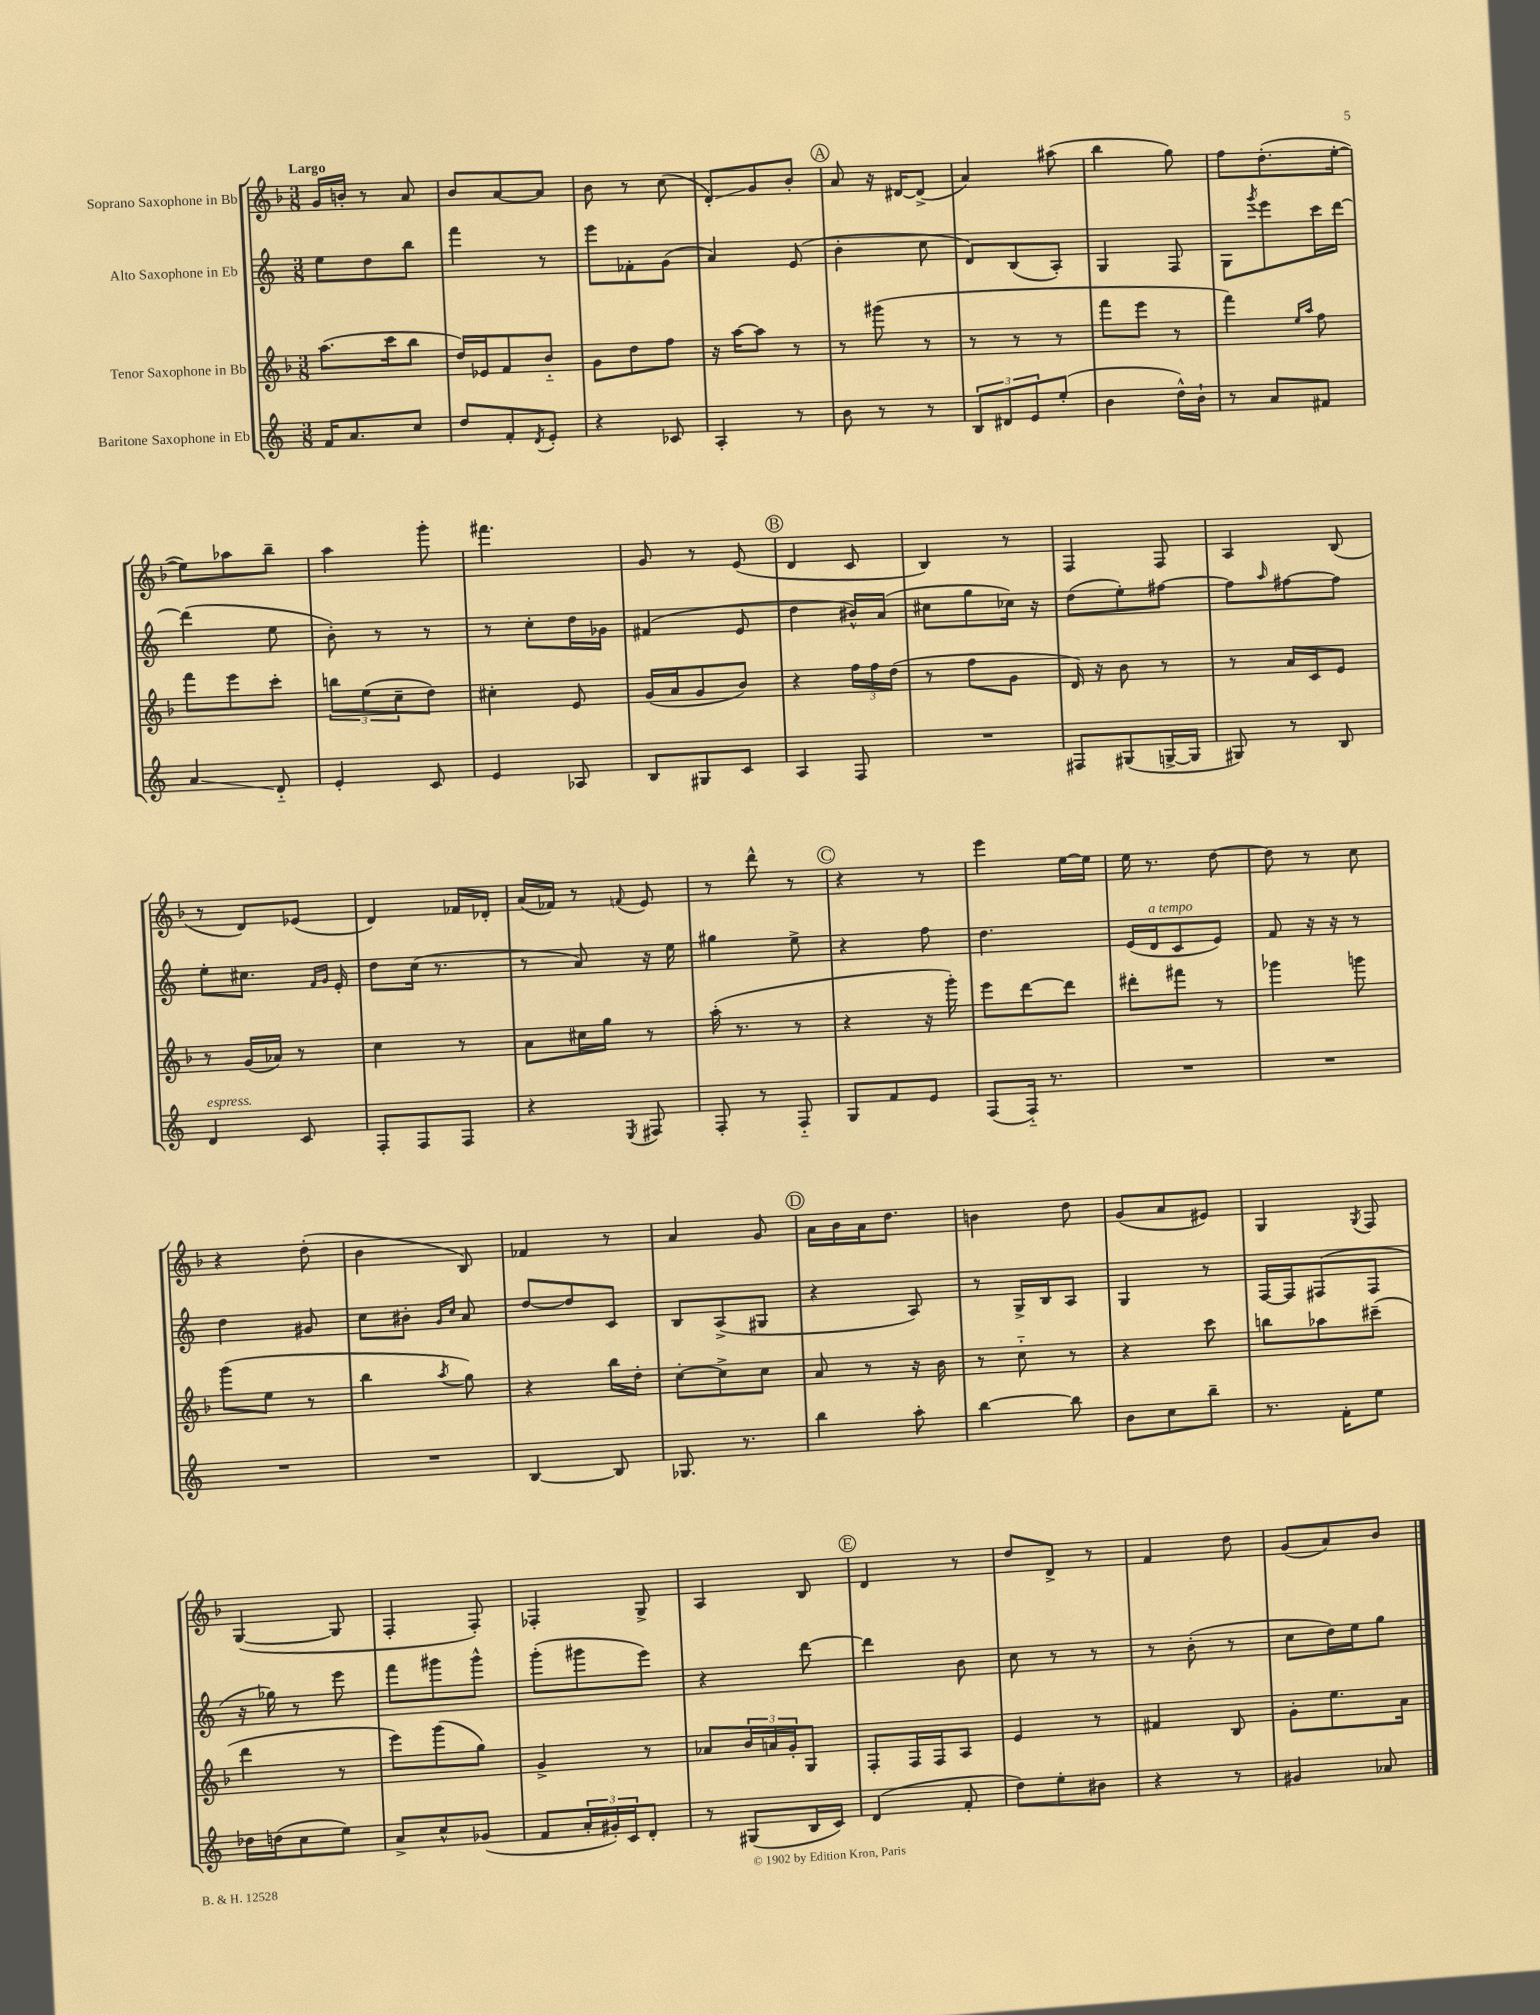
<<
\new StaffGroup <<
\new Staff = "s0" \with { instrumentName = "Soprano Saxophone in Bb" } {
    \clef treble \key f \major \numericTimeSignature \time 3/8 \tempo "Largo"
    g'16 b'16-. r8 a'8 |
    bes'8 a'8~ a'8 |
    bes'8 r8 c''8( |
    d'8-.\glissando) g'8 bes'8-. |
    \mark \markup { \circle "A" } a'8 r16 dis'16~ dis'8->( |
    a'4) ais''8( |
    bes''4 g''8) |
    f''8 d''8.-.( e''16~-. |
    e''8) aes''8 bes''8-- |
    a''4 g'''8-. |
    fis'''4. |
    g'8 r8 e'8( |
    \mark \markup { \circle "B" } d'4 c'8 |
    bes4) r8 |
    f4 f8 |
    a4 bes8( |
    r8 d'8) ees'8( |
    d'4) fes'16 des'16-. |
    a'16( fes'16) r8 \appoggiatura { f'8 } e'8 |
    r8 d'''8-^ r8 |
    \mark \markup { \circle "C" } r4 r8 |
    e'''4 e''16~ e''16 |
    e''16 r8. d''8~ |
    d''8 r8 c''8 |
    r4 d''8-.( |
    bes'4 bes8) |
    fes'4 r8 |
    a'4 g'8 |
    \mark \markup { \circle "D" } a'16 bes'16 a'16 d''8. |
    b'4 d''8 |
    g'8( a'8 eis'8) |
    g4 \acciaccatura { g8 } f8 |
    g4~( g8 |
    f4-. f8-.) |
    fes4-. g8-> |
    a4 bes8 |
    \mark \markup { \circle "E" } d'4 r8 |
    d''8 d'8-> r8 |
    f'4 d''8 |
    g'8( a'8) bes'8 \bar "|." |
}
\new Staff = "s1" \with { instrumentName = "Alto Saxophone in Eb" } {
    \clef treble \key c \major \numericTimeSignature \time 3/8
    e''8 d''8 b''8 |
    f'''4 r8 |
    e'''8 fes'8-. g'8( |
    a'4) e'8( |
    \mark \markup { \circle "A" } b'4-. c''8 |
    d'8) b8( a8-.) |
    g4 f8 |
    g8 \acciaccatura { g'''8 } e'''8 c'''16 d'''16~ |
    d'''4( e''8 |
    b'8-.) r8 r8 |
    r8 c''8-. d''16 ges'16 |
    fis'4( e'8 |
    \mark \markup { \circle "B" } d''4 bis'16-^) a'16( |
    cis''8 g''8 ces''16) r16 |
    d''8( e''8-.) fis''8~ |
    fis''8 \grace { a''16 } fis''8~ fis''8 |
    e''8-. cis''8. \grace { f'16 g'16 } e'16-. |
    d''8 c''16( r8. |
    r8 a'8) r16 e''16 |
    gis''4 e''8-> |
    \mark \markup { \circle "C" } r4 f''8 |
    d''4. |
    e'16( d'16^\markup { \italic "a tempo" } c'8 e'8) |
    f'8 r16 r16 r8 |
    d''4 gis'8 |
    c''8 bis'8-. \grace { g'16 c''16 } a'8 |
    d''8~ d''8 c'8 |
    b8 a8->( gis8 |
    \mark \markup { \circle "D" } r4 a8) |
    r8 g16-> b16 a8 |
    g4 r8 |
    f16~ f16 fis8( fis8 |
    r16 ges''16) r8 e'''8 |
    f'''8 gis'''8 gis'''8-^ |
    g'''8-.( gis'''8 e'''8) |
    r4 d'''8~ |
    \mark \markup { \circle "E" } d'''4 b'8 |
    c''8 r8 r8 |
    r8 b'8-.( r8 |
    c''8 d''16) e''16 g''8 \bar "|." |
}
\new Staff = "s2" \with { instrumentName = "Tenor Saxophone in Bb" } {
    \clef treble \key f \major \numericTimeSignature \time 3/8
    a''8.( c'''16 bes''8 |
    d''16) ees'16 f'8 bes'8-_ |
    g'8 d''8 f''8 |
    r16 a''16~ a''8 r8 |
    \mark \markup { \circle "A" } r8 gis'''8( r8 |
    r8 r8 r8 |
    f'''8 e'''8 r8 |
    f'''4) \grace { e''16 a''16 } f''8 |
    f'''8 e'''8 c'''8-. |
    \tuplet 3/2 { b''8 e''8( c''8-- } d''8) |
    cis''4-. e'8 |
    g'16( a'16 g'8 bes'8) |
    \mark \markup { \circle "B" } r4 \tuplet 3/2 { f''16 f''16 d''16( } |
    r8 f''8 g'8 |
    d'16) r16 bes'8 r8 |
    r8 a'16 c'16 e'8 |
    r8 g'16( aes'16) r8 |
    c''4 r8 |
    a'8 cis''16 g''16 r8 |
    a''16-.( r8. r8 |
    \mark \markup { \circle "C" } r4 r16 g'''16-.) |
    e'''8 d'''8~ d'''8 |
    dis'''8-. fis'''8 r8 |
    ges'''4 g'''8 |
    g'''8( e''8 r8 |
    bes''4 \acciaccatura { a''8 } g''8) |
    r4 bes''16 d''16-. |
    c''8~-. c''8-> c''8 |
    \mark \markup { \circle "D" } a'8 r8 r16 bes'16 |
    r8 c''8-_ r8 |
    r4 c'''8 |
    b''8 aes''8 cis'''8--( |
    d'''4 r8 |
    e'''8) g'''8( g''8) |
    g'4-> r8 |
    aes'8 \tuplet 3/2 { bes'16 a'16 g'16-. } g8 |
    \mark \markup { \circle "E" } f8-. f16 f16 a8 |
    e'4 r8 |
    fis'4 bes8 |
    g'8-. e''8. a'16 \bar "|." |
}
\new Staff = "s3" \with { instrumentName = "Baritone Saxophone in Eb" } {
    \clef treble \key c \major \numericTimeSignature \time 3/8
    f'16 a'8. c''8 |
    d''8 f'8-. \acciaccatura { d'8 } e'8-. |
    r4 ces'8 |
    a4-. r8 |
    \mark \markup { \circle "A" } b'8 r8 r8 |
    \tuplet 3/2 { b8 dis'8 e'8 } e''8-.( |
    b'4 d''16-^) b'16-! |
    r8 a'8 fis'8 |
    a'4\glissando d'8-_ |
    e'4-. c'8 |
    e'4 aes8 |
    b8 gis8 c'8 |
    \mark \markup { \circle "B" } a4 f8 |
    R4. |
    fis8 gis8( g16~-> g16 |
    gis8) r8 b8 |
    d'4^\markup { \italic "espress." } c'8 |
    f8-. f8 f8 |
    r4 \acciaccatura { e8 } fis8 |
    f8-. r8 f8-_ |
    \mark \markup { \circle "C" } g8 f'8 e'8 |
    f8( f16-_) r8. |
    R4. |
    R4. |
    R4. |
    R4. |
    b4~ b8 |
    ges8. r8. |
    \mark \markup { \circle "D" } b''4 a''8-. |
    b''4~ b''8 |
    b'8 c''8 b''8-- |
    r8. f'16-. e''8 |
    des''16 d''16( c''8 e''8) |
    a'8-> c''8-^ ges'8( |
    f'8 \tuplet 3/2 { a'16-. gis'16-.) c'16 } d'8-. |
    r8 gis8( b16 c'16) |
    \mark \markup { \circle "E" } d'4( f'8-. |
    d''8) e''8-. bis'8 |
    r4 r8 |
    gis'4 aes'8 \bar "|." |
}
>>
>>
\layout { \context { \Score \remove "Bar_number_engraver" } }
